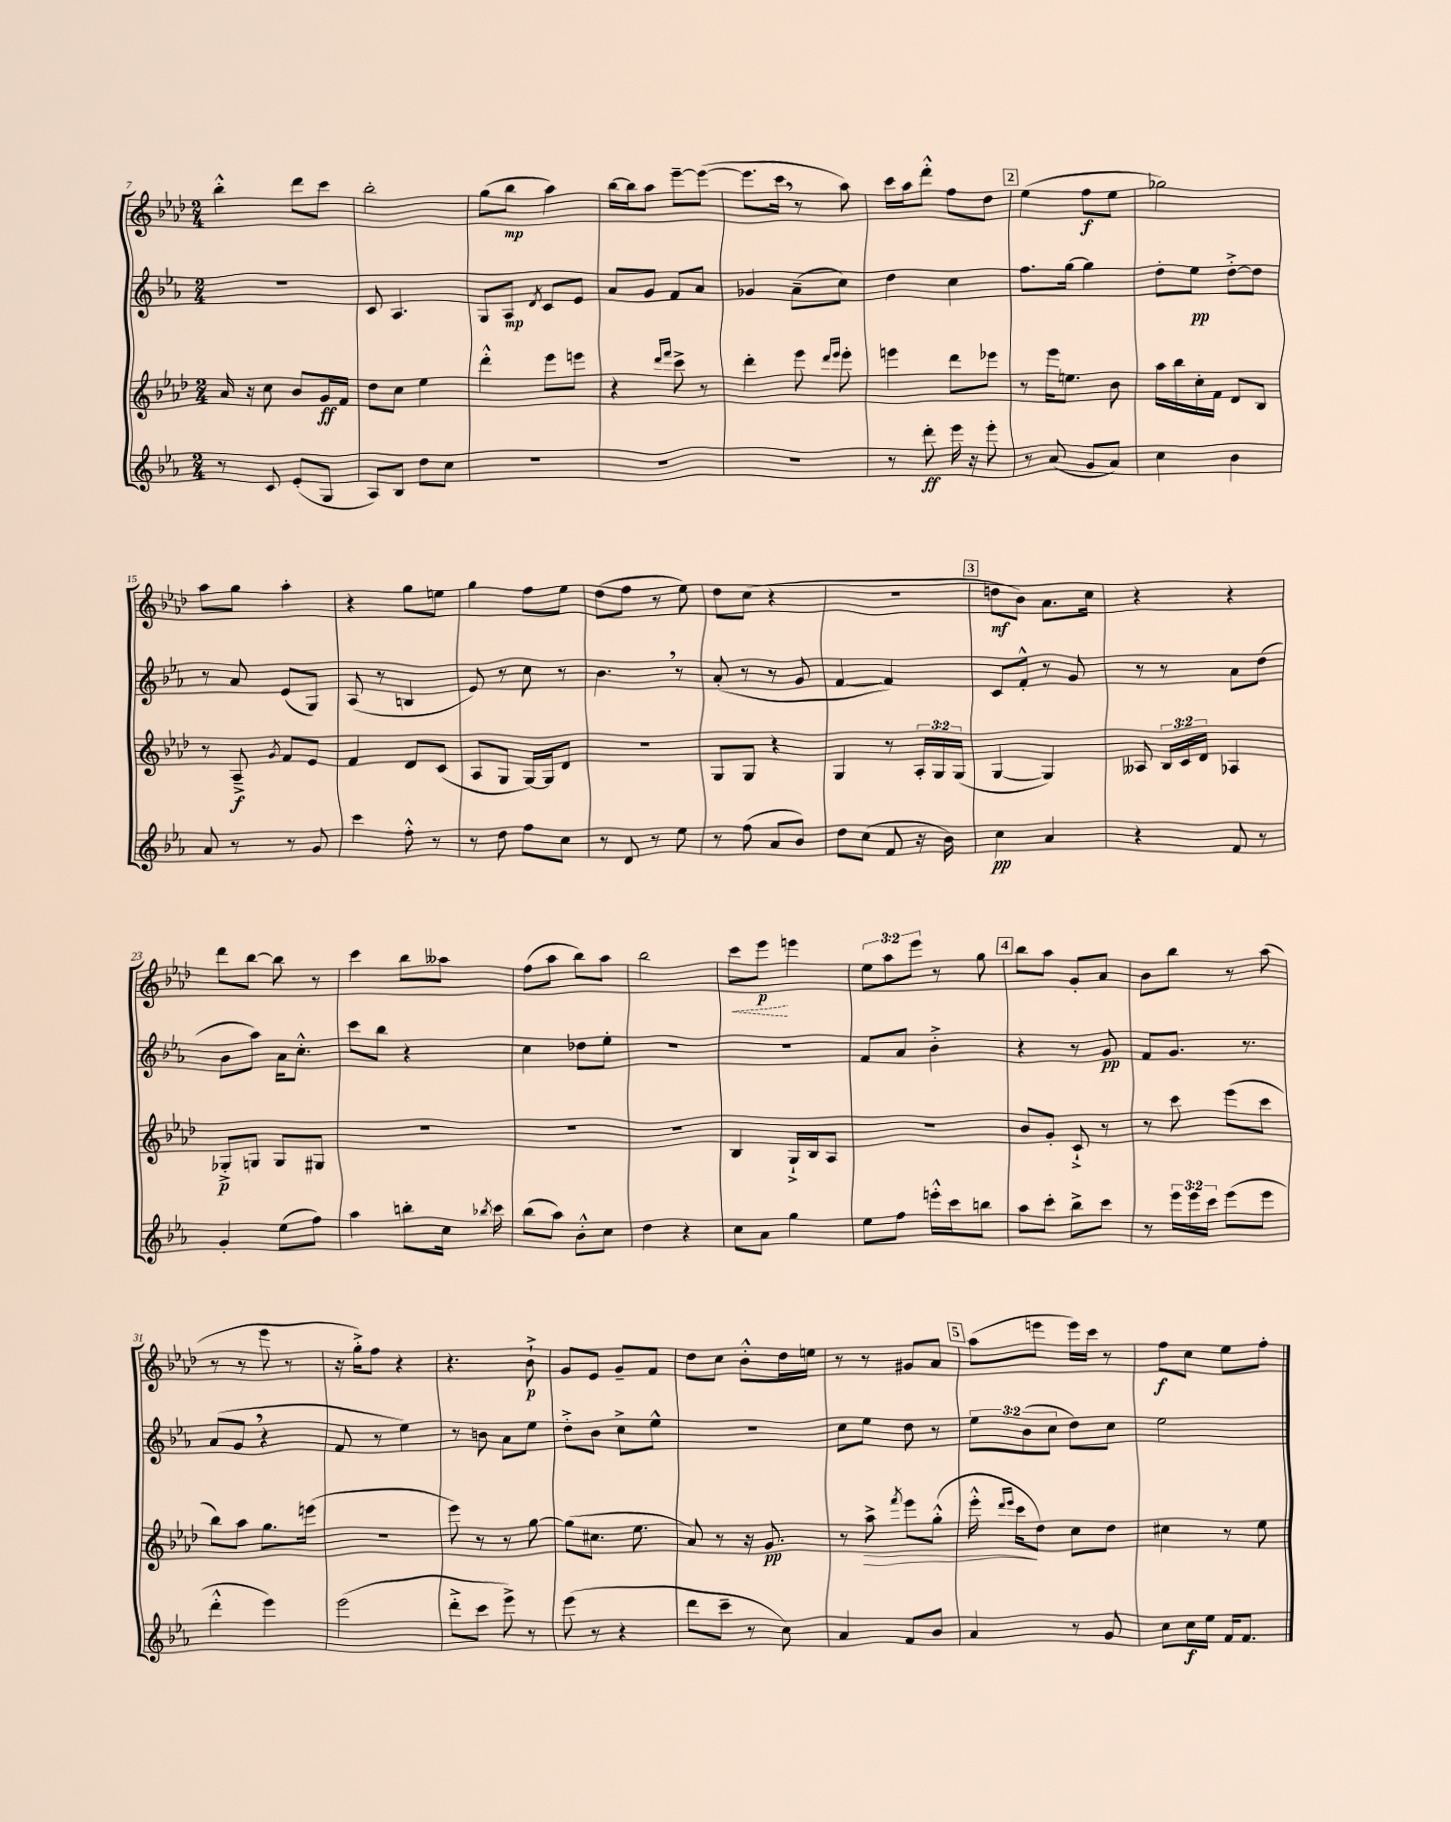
<<
\new StaffGroup <<
\new Staff = "s0" {
    \clef treble \key aes \major \numericTimeSignature \time 2/4 \override Staff.TupletNumber.text = #tuplet-number::calc-fraction-text
    \autoBeamOff bes''4-.-^ des'''8[ c'''8] |
    bes''2-. |
    g''8[( bes''8]\mp aes''4) |
    bes''16[~ bes''16 aes''8] ees'''8[~-- ees'''8]~( |
    ees'''8.[ c'''16] \breathe r8 aes''8) |
    c'''16[ aes''16 des'''8]-.-^ f''8[ des''8] |
    \mark \markup { \box "2" } ees''4( f''8[\f ees''8] |
    ges''2) |
    aes''8[ g''8] aes''4-. |
    r4 g''8[ e''8] |
    g''4 f''8[ ees''8] |
    des''8[( f''8] r8 ees''8) |
    des''8[ c''8]( r4 |
    r2 |
    \mark \markup { \box "3" } d''8[\mf bes'8]) aes'8.[ c''16] |
    r4 r4 |
    des'''8[ bes''8]~ bes''8 r8 |
    c'''4 bes''8[ aeses''8] |
    f''8[( aes''8] bes''8[) aes''8] |
    bes''2 |
    \once \override Hairpin.style = #'dashed-line c'''8[\< ees'''8]\p\! e'''4 |
    \tuplet 3/2 { ees''8[ aes''8 ees'''8] } r8 g''8 |
    \mark \markup { \box "4" } bes''8[ aes''8] g'8[-. aes'8] |
    bes'8[ bes''8] r8 aes''8( |
    r8 r8 ees'''8 r8 |
    r16 g''16[-.->) f''8] r4 |
    r4. bes'8-!->\p |
    g'8[ ees'8] g'8[-- f'8] |
    des''8[ c''8] bes'8[-.-^ des''16 e''16] |
    r8 r8 gis'8[ aes'8] |
    \mark \markup { \box "5" } aes''8[( e'''8] e'''16[) c'''16] r8 |
    f''8[\f c''8] ees''8[ f''8]-. \bar "|." |
}
\new Staff = "s1" {
    \clef treble \key ees \major \numericTimeSignature \time 2/4 \override Staff.TupletNumber.text = #tuplet-number::calc-fraction-text
    \autoBeamOff R2 |
    c'8 aes4. |
    g8[ aes8]\mp \acciaccatura { d'8 } c'8[ ees'8] |
    aes'8[ g'8] f'8[ aes'8] |
    ges'4 aes'8[--( c''8]) |
    d''4 c''4 |
    \mark \markup { \box "2" } f''8.[ g''16]~ g''4 |
    d''8[-. ees''8]\pp d''8[~-.-> d''8] |
    r8 aes'8 ees'8[( g8]) |
    aes8( r8 b4 |
    ees'8) r8 c''8 r8 |
    bes'4. \breathe r8 |
    aes'8-.( r8 r8 g'8 |
    f'4~ f'4) |
    \mark \markup { \box "3" } c'8[ f'8]-.-^ r8 g'8 |
    r8 r8 aes'8[ d''8]( |
    bes'8[ aes''8]) aes'16[ c''8.]-.-^ |
    c'''8[ bes''8] r4 |
    c''4 des''8[ ees''8]-. |
    R2 |
    R2 |
    f'8[ aes'8] bes'4-.-> |
    \mark \markup { \box "4" } r4 r8 g'8\pp |
    f'8[ g'8.] r8. |
    aes'8[( g'8] \breathe r4 |
    f'8 r8 ees''4) |
    r8 b'8 aes'8[ ees''8] |
    d''8[-.-> bes'8] c''8[-> ees''8]-^ |
    R2 |
    c''8[ ees''8] d''8 r8 |
    \mark \markup { \box "5" } \tuplet 3/2 { ees''8[ bes'8( c''8] } d''8[) c''8] |
    ees''2 \bar "|." |
}
\new Staff = "s2" {
    \clef treble \key aes \major \numericTimeSignature \time 2/4 \override Staff.TupletNumber.text = #tuplet-number::calc-fraction-text
    \autoBeamOff aes'16 r16 c''8 bes'8[ g'16\ff f'16] |
    des''8[ c''8] ees''4 |
    des'''4-.-^ ees'''8[ e'''8] |
    r4 \grace { des'''16[ f'''16] } c'''8-> r8 |
    des'''4-. ees'''8 \grace { des'''16[ ees'''16] } ees'''8-. |
    e'''4 des'''8[ ees'''8] |
    \mark \markup { \box "2" } r8 ees'''16[ e''8.] bes'8 |
    aes''16[ bes''16 c''16-. f'16] des'8[ bes8] |
    r8 aes8--->\f \acciaccatura { g'8 } f'8[ ees'8] |
    f'4 des'8[ c'8]( |
    aes8[ g8] g16[~) g16 des'8] |
    R2 |
    g8[ g8] r4 |
    g4 r8 \tuplet 3/2 { aes16[-. g16 g16]( } |
    \mark \markup { \box "3" } g4~ g4) |
    aeses8 \tuplet 3/2 { bes16[ c'16 des'16] } aes4 |
    ges8[-.->\p g8] g8[ gis8] |
    R2 |
    R2 |
    R2 |
    bes4 g16[-!-> bes16 aes8] |
    R2 |
    \mark \markup { \box "4" } bes'8[ g'8]-. c'8-!-> r8 |
    r8 c'''8 ees'''8[( c'''8] |
    bes''8[) aes''8] g''8.[ e'''16]( |
    R2 |
    ees'''8) r8 r8 g''8~ |
    g''8[( cis''8.] ees''8. |
    aes'8) r8 r16 g'8.\pp |
    r8 aes''8->\> \acciaccatura { f'''8 } ees'''8[ g''8]-.-^( |
    \mark \markup { \box "5" } ees'''16-.-^ \grace { des'''16[ ees'''16] } c'''16[\! des''8]) c''8[ des''8] |
    cis''4 r8 ees''8 \bar "|." |
}
\new Staff = "s3" {
    \clef treble \key ees \major \numericTimeSignature \time 2/4 \override Staff.TupletNumber.text = #tuplet-number::calc-fraction-text
    \autoBeamOff r8 c'8 ees'8[-.( g8] |
    aes8[) bes8] d''8[ c''8] |
    R2 |
    R2 |
    R2 |
    r8 d'''8-.\ff ees'''16 r16 ees'''8-. |
    \mark \markup { \box "2" } r8 aes'8( g'8[ aes'8]) |
    c''4 bes'4 |
    aes'8 r8 r8 g'8 |
    c'''4 f''8-.-^ r8 |
    r8 d''8 f''8[ c''8] |
    r8 d'8 r8 ees''8 |
    r8 f''8( aes'8[ bes'8]) |
    d''8[ c''8]( f'8 r16 bes'16) |
    \mark \markup { \box "3" } c''4\pp aes'4 |
    r4 f'8 r8 |
    g'4-. ees''8[( f''8]) |
    aes''4 b''8[-. c''16] \acciaccatura { bes''8 } c'''16 |
    bes''8[( aes''8]) bes'8[-.-^ c''8] |
    d''4 r4 |
    c''8[ aes'8] g''4 |
    ees''8[ f''8] e'''16[-.-^ c'''16 b''8] |
    \mark \markup { \box "4" } aes''8[ c'''8]-. bes''8[-> c'''8] |
    r8 \tuplet 3/2 { ees'''16[ ees'''16 c'''16] } ees'''8[( ees'''8] |
    d'''4-.-^ ees'''4) |
    ees'''2( |
    d'''8[-.-> c'''8] ees'''8->) r8 |
    ees'''8( r8 r4 |
    d'''8[ c'''8]-- r8 c''8) |
    aes'4 f'8[ bes'8] |
    \mark \markup { \box "5" } aes'4 r8 g'8 |
    c''8[ c''16\f ees''16] f'16[ f'8.] \bar "|." |
}
>>
>>
\layout { \context { \Score currentBarNumber = #7 } }
